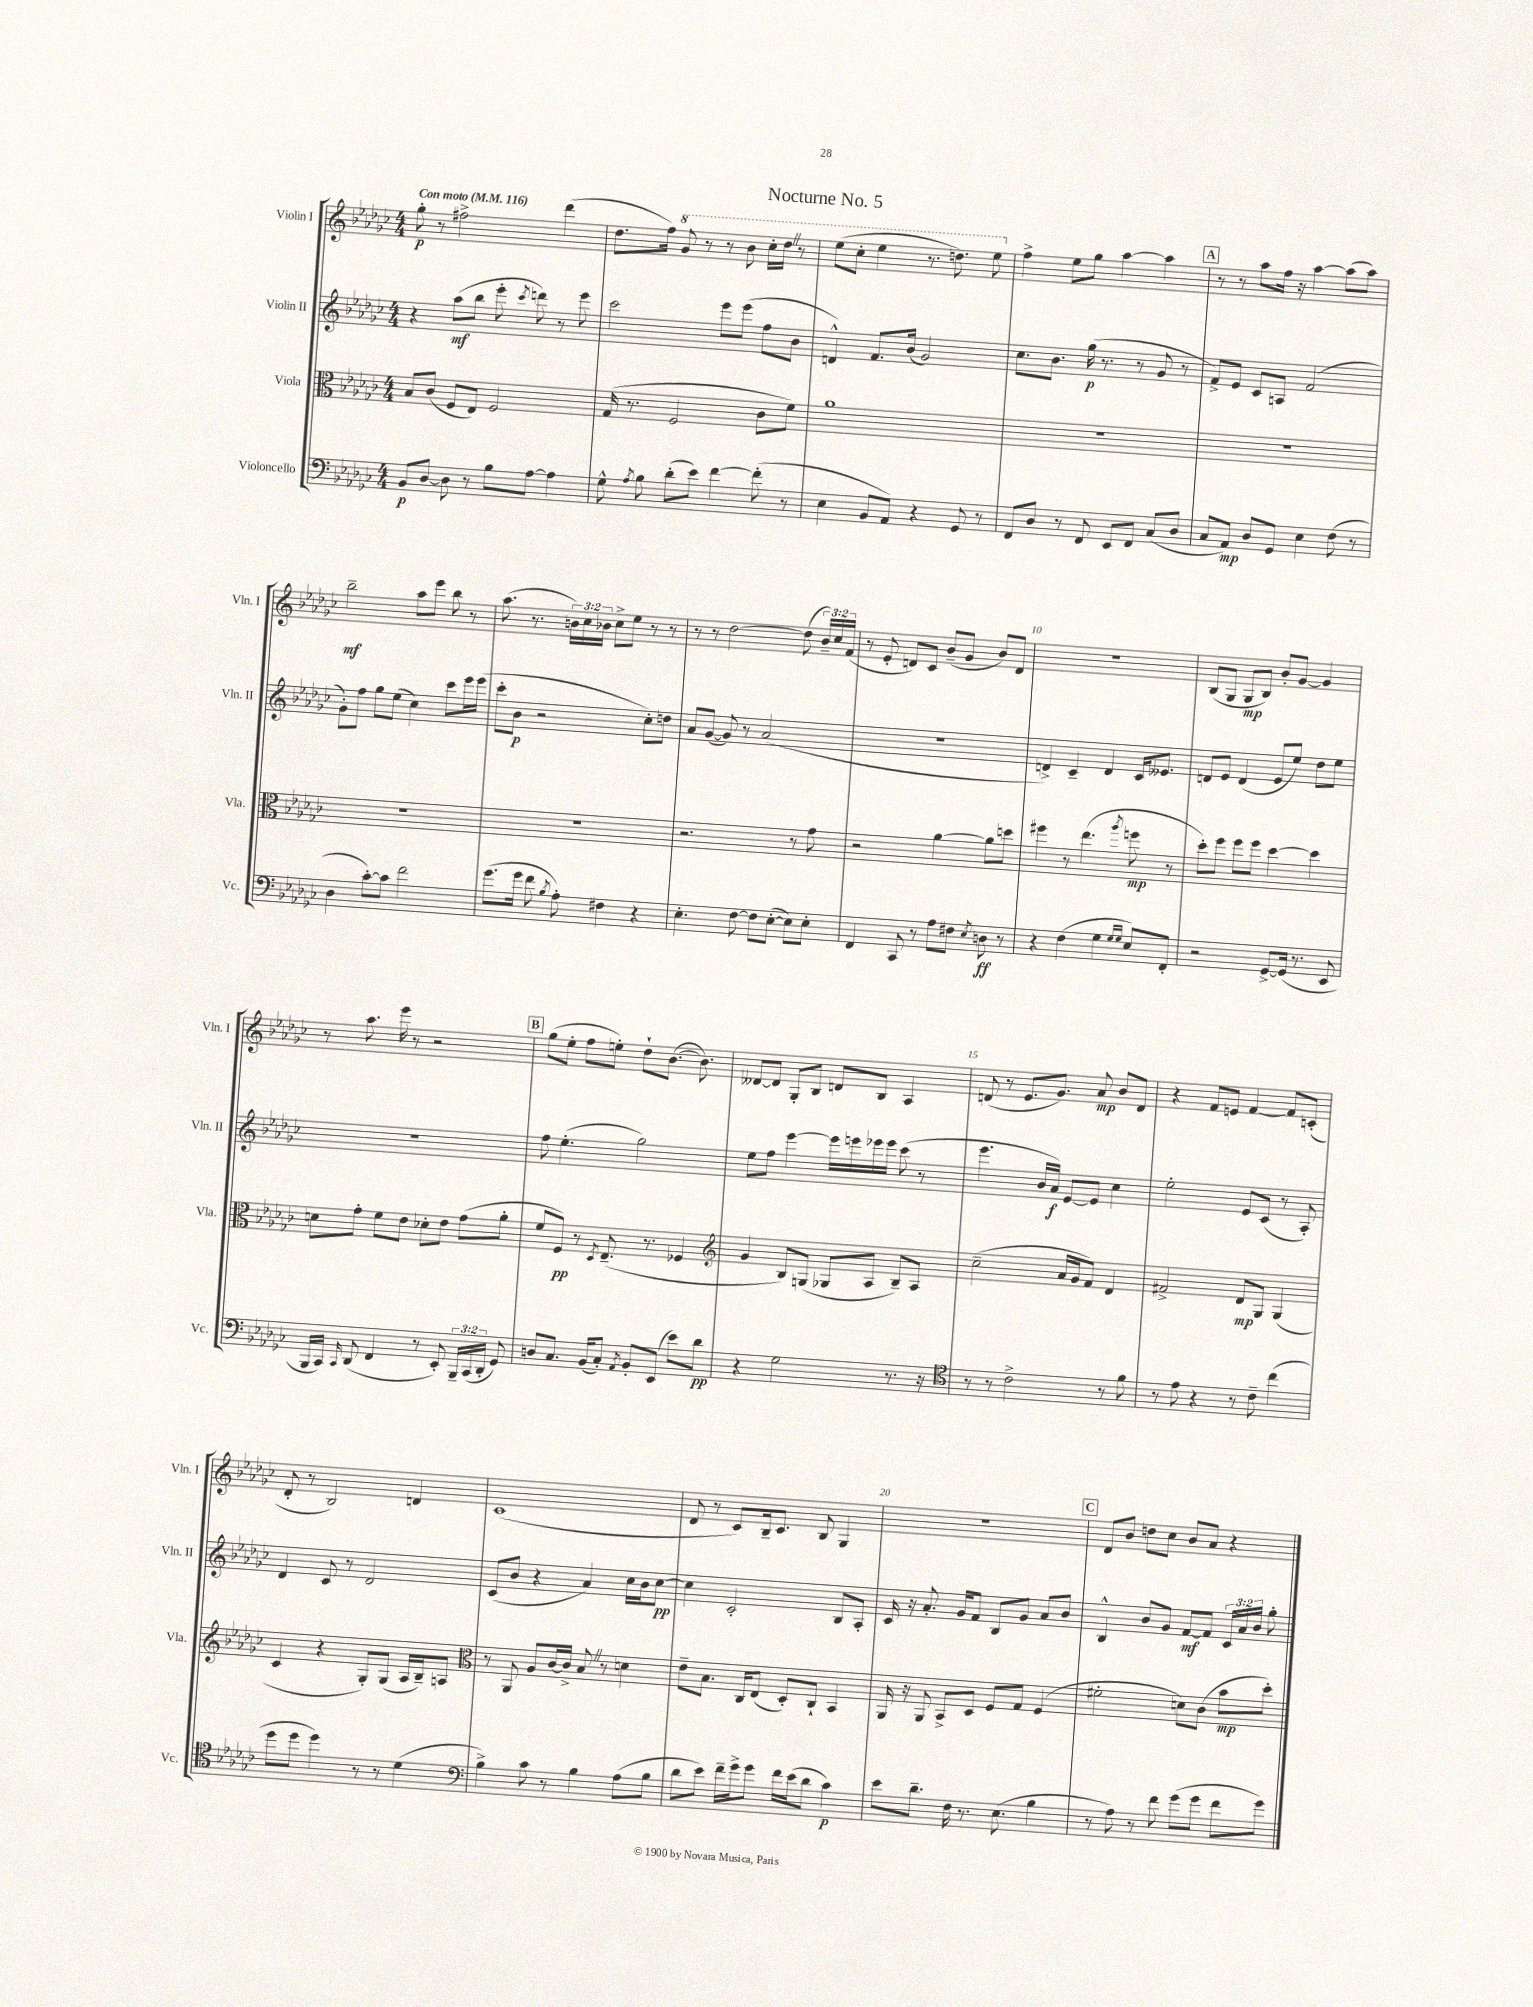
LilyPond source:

\header { title = "Nocturne No. 5" }
<<
\new StaffGroup <<
\new Staff = "s0" \with { instrumentName = "Violin I" shortInstrumentName = "Vln. I" } {
    \clef treble \key ges \major \numericTimeSignature \time 4/4 \override Staff.TupletNumber.text = #tuplet-number::calc-fraction-text \tempo "Con moto" 4 = 116
    \autoBeamOff ges''8-.\p r8 fis''2-> des'''4( |
    des''8.[ f''16]) \ottava #1 ges''8 r8 r8 bes''8 ces'''16[-. des'''16] \once \override BreathingSign.text = \markup { \musicglyph "scripts.caesura.straight" } \breathe r8 |
    ees'''8[( ces'''8]-. ees'''4 r8. d'''8.) ees'''8 \ottava #0 |
    f''4-> ees''8[ ges''8] aes''4~ aes''4 |
    \mark \markup { \box "A" } r8 r8 aes''8[ f''16] r16 aes''4~ aes''8[( aes''8]) |
    bes''2--\mf aes''8[ ees'''8] bes''8 r8 |
    aes''8.( r8. \tuplet 3/2 { b'16[) ces''16 bes'16] } ces''8[-> ees''8] r8 r8 |
    r8 r8 des''2~ des''8( \tuplet 3/2 { bes'16[--) ces''16 f'16]( } |
    r8 ees'8-. d'8[) ces'8] bes'8[--( ges'8] bes'8[) d'8] |
    R1 |
    bes8[( ges8] ges8[\mp bes8]) bes'8[-. ges'8]~ ges'4 |
    r8 aes''8. ees'''16 r8 r2 |
    \mark \markup { \box "B" } ges''8[( ees''8]-. f''8[ e''8]-.) des''8[-! bes'8.]~( bes'8.) |
    deses'8[~ deses'8] ges8[-. bes8] d'8[ bes8] aes4 |
    d'8( r8 ees'8.[ ges'8.]) aes'8\mp bes'8[ d'8] |
    r4 f'8[ e'8] f'4~ f'8[ c'8]-.( |
    des'8-. r8 bes2) d'4 |
    ces'1( |
    des'8 r8 ces'8[) bes16-- ces'8.] bes8 ges4 |
    R1 |
    \mark \markup { \box "C" } des'8[ bes'8] d''8[ ces''8] bes'8[ aes'8] r4 \bar "|." |
}
\new Staff = "s1" \with { instrumentName = "Violin II" shortInstrumentName = "Vln. II" } {
    \clef treble \key ges \major \numericTimeSignature \time 4/4 \override Staff.TupletNumber.text = #tuplet-number::calc-fraction-text
    \autoBeamOff r4 aes''8[\mf( bes''8] ees'''8-. \acciaccatura { ces'''8 } d'''8) r8 ees'''8 |
    ces'''2 ees'''8[ ees'''8]( f''8[ bes'8] |
    d'4-^) f'8.[ bes'16]( ges'2) |
    ces''8.[ bes'8.] ges''16\p( r8. r8 ges'8 r8 |
    \mark \markup { \box "A" } f'8[->) ees'8] ces'8[ a8] f'2( |
    ges'8[-.) f''8] ges''8[ ees''8]( ces''4) ces'''8[ ees'''16 ees'''16]( |
    ces'''8[-. bes'8]\p r2 ces''8[-.) d''8] |
    aes'8[ ges'8]~( ges'8) r8 aes'2( |
    r1 |
    d'4->) ces'4-- d'4 ces'16[ eeses'8.] |
    d'8[ ees'8] d'4( ees'8[ ees''8]) des''8[ ees''8] |
    R1 |
    \mark \markup { \box "B" } f''8 ees''4.-.( ges''2) |
    ees''8[ f''8] ees'''4~ ees'''16[ e'''16 ees'''16 ees'''16] ces'''8( r8 |
    ees'''4. bes'16[ aes'16]\f) ees'8[~ ees'8] ces''4 |
    ees''2-. ees'8[ ces'8]( r8 aes8-.) |
    des'4 ces'8 r8 des'2 |
    ces'8[( bes'8] r4 aes'4) ces''16[ bes'16 ces''8]~\pp |
    ces''4 ces'2-. bes8[ aes8]-. |
    ces'16 r16 aes'8.-. ges'16[ f'8] bes8[ ges'8] aes'8[ bes'8] |
    \mark \markup { \box "C" } bes4-^ bes'8[ ges'8] f'8[~\mf f'8] \tuplet 3/2 { ces'16[ aes'16 bes'16] } ges''8-. \bar "|." |
}
\new Staff = "s2" \with { instrumentName = "Viola" shortInstrumentName = "Vla." } {
    \clef alto \key ges \major \numericTimeSignature \time 4/4
    \autoBeamOff bes8[ ces'8]( f8[ ees8]) f2 |
    ges16( r8. f2 ces'8[ f'8]) |
    aes'1 |
    R1 |
    \mark \markup { \box "A" } R1 |
    R1 |
    R1 |
    r2. r8 ges'8 |
    r2 aes'4~ aes'8[ d''8] |
    fis''4 r8 ees''4.( \acciaccatura { aes''8 } f''8\mp r8 |
    des''8[-.) f''8] f''8[ f''8] des''4~ des''4 |
    d'8[ ges'8]-. f'8[ ees'8] des'8[-. ees'8] ges'8[( aes'8]-. |
    \mark \markup { \box "B" } f'8[ f8]\pp) r8 \acciaccatura { des8 } ees8.--( r8. fes4 |
    \clef treble ges'4 bes8[) g8]( ges8[ aes8] bes8[--) aes8] |
    ces''2--( aes'16[ ges'16 f'8]) des'4 |
    fis'2-> des'8[\mp ges8] ges4( |
    ces'4 r4 ges8[-.) ges8]( aes16[ bes16--) a8] |
    \clef alto r8 aes,8 aes8[ ces'16~ ces'16]-> bes8 \once \override BreathingSign.text = \markup { \musicglyph "scripts.caesura.straight" } \breathe r8 d'4 |
    ees'8[-- bes8.] ces16[ ees8]( des8[-.) ces8]-! bes,4 |
    aes,16 r16 aes,8 bes,8[-> des8] f8[ ges8] f4( |
    \mark \markup { \box "C" } fis'2-. d'8[) ces'8]( bes'8[\mp des''8]-.) \bar "|." |
}
\new Staff = "s3" \with { instrumentName = "Violoncello" shortInstrumentName = "Vc." } {
    \clef bass \key ges \major \numericTimeSignature \time 4/4 \override Staff.TupletNumber.text = #tuplet-number::calc-fraction-text
    \autoBeamOff bes,8[\p des8]~ des8 r8 bes8[ aes8]~ aes4 |
    ges8-^ \acciaccatura { aes8 } bes8 des'8[-.( ees'8]) f'4~ f'8-.( r8 |
    ees4 bes,8[ aes,8]) r4 ges,8 r8 |
    f,8[ des8] r8 f,8 ees,8[ f,8] ces8[( des8] |
    \mark \markup { \box "A" } ces8[ aes,8]\mp) des8[ ges,8] ees4 f8( r8 |
    des4 ces'8[~-.) ces'8] f'2 |
    ges'8.[( ges'16] f'8 \acciaccatura { bes8 } aes8-.) fis4 r4 |
    ees4.-. f8~ f8[ ees8]~-.( ees8[) ees8]-. |
    f,4 ces,8 r8 aes8[ fis8] \acciaccatura { ees8 } d8\ff r8 |
    r4 f4( ges4 \grace { ges16[ ges16] } ees8[) f,8]-. |
    r2 ges,8[~-> ges,16]( r8. ees,8 |
    bes,,16[ ces,16]) \grace { ces,16 } des,8( f,4 r8 ees,8-.) \tuplet 3/2 { bes,,16[-- ces,16( des,16]-. } ges,8) |
    \mark \markup { \box "B" } d8[ ces8.] bes,16[( ces8]-.) \acciaccatura { aes,8 } bes,8[-. ees,8]( ees'8[) des'8]\pp |
    r4 ges2 r8. r16 |
    \clef tenor r8 r8 ces'2-> r8 f'8 |
    r8 ees'8 r4 r8 ces'8-- ces''4( |
    des''8[ des''8] des''4) r8 r8 des'4( |
    \clef bass bes4->) ces'8 r8 bes4 aes8[( bes8] |
    des'8[ ees'8]) f'16[-- ges'16-> ges'8] f'16[ ees'16( des'8] ces'4\p) |
    ees'8[ des'8.]-- f16 r8. ees8.( bes4 |
    \mark \markup { \box "C" } r8 aes8) r8 f'8 ges'8[( ges'8] f'8[ ges'8]) \bar "|." |
}
>>
>>
\layout { \context { \Score \override BarNumber.break-visibility = ##(#f #t #t) barNumberVisibility = #(every-nth-bar-number-visible 5) } }
